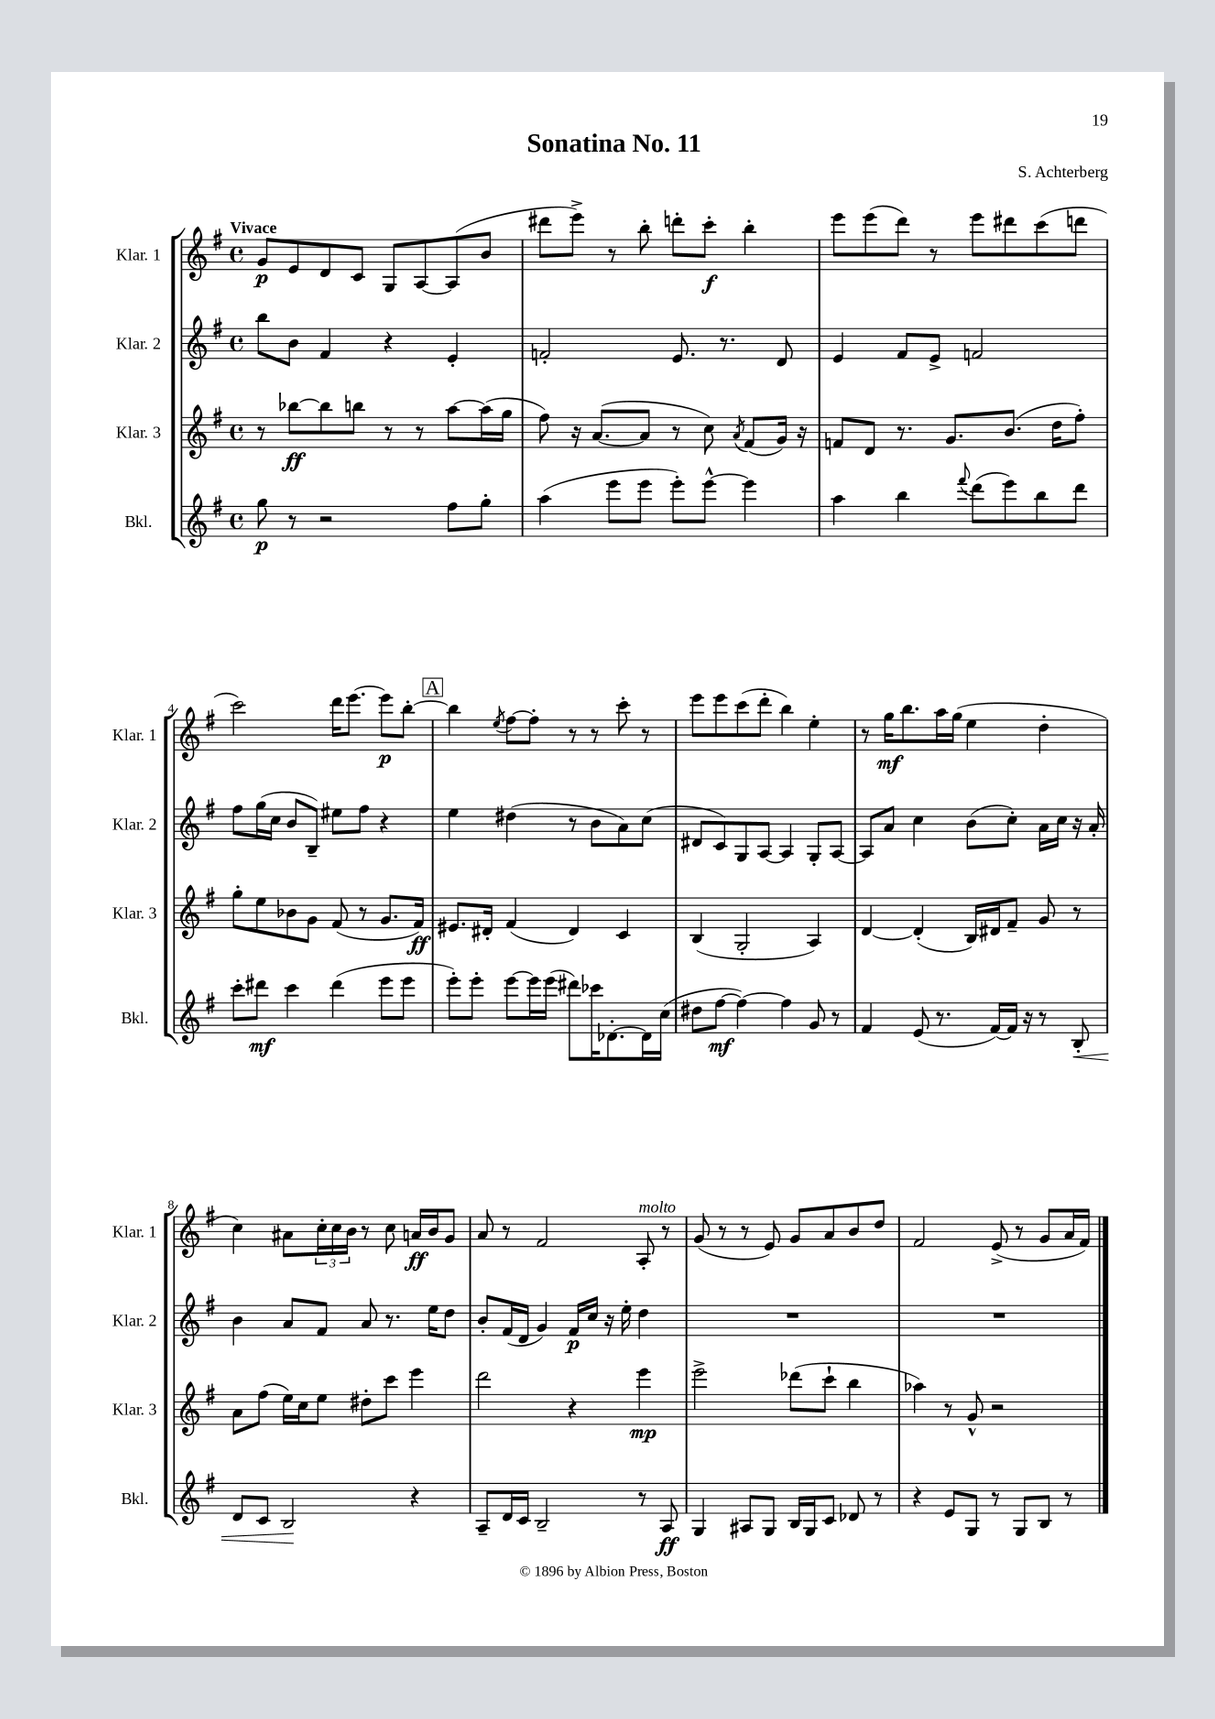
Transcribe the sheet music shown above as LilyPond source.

\header { title = "Sonatina No. 11" composer = "S. Achterberg" }
<<
\new StaffGroup <<
\new Staff = "s0" \with { instrumentName = "Klar. 1" shortInstrumentName = "Klar. 1" } {
    \clef treble \key g \major \defaultTimeSignature \time 4/4 \tempo "Vivace"
    g'8\p e'8 d'8 c'8 g8 a8~ a8( b'8 |
    dis'''8 e'''8->) r8 b''8-. d'''8-. c'''8-.\f b''4-. |
    e'''8 e'''8( d'''8) r8 e'''8 dis'''8 c'''8( d'''8 |
    c'''2) d'''16 e'''8.~ e'''8\p b''8~-. |
    \mark \markup { \box "A" } b''4 \acciaccatura { e''8 } fis''8~ fis''8-. r8 r8 c'''8-. r8 |
    e'''8 e'''8 c'''8( d'''8-. b''4) e''4-. |
    r8 g''16\mf b''8. a''16 g''16( e''4 d''4-. |
    c''4) ais'8 \tuplet 3/2 { c''16-. c''16 b'16 } r8 c''8 a'16\ff b'16 g'8 |
    a'8 r8 fis'2 a8-.^\markup { \italic "molto" } r8 |
    g'8( r8 r8 e'8) g'8 a'8 b'8 d''8 |
    fis'2 e'8->( r8 g'8 a'16 fis'16) \bar "|." |
}
\new Staff = "s1" \with { instrumentName = "Klar. 2" shortInstrumentName = "Klar. 2" } {
    \clef treble \key g \major \defaultTimeSignature \time 4/4
    b''8 b'8 fis'4 r4 e'4-. |
    f'2-. e'8. r8. d'8 |
    e'4 fis'8 e'8-> f'2 |
    fis''8 g''16( c''16 b'8 b8--) eis''8 fis''8 r4 |
    \mark \markup { \box "A" } e''4 dis''4( r8 b'8 a'8) c''8( |
    dis'8 c'8) g8 a8~ a4 g8-. a8~ |
    a8 a'8 c''4 b'8( c''8-.) a'16 c''16 r16 a'16-. |
    b'4 a'8 fis'8 a'8 r8. e''16 d''8 |
    b'8-. fis'16( d'16 g'4) fis'16\p c''16 r16 e''16-. d''4 |
    R1 |
    R1 \bar "|." |
}
\new Staff = "s2" \with { instrumentName = "Klar. 3" shortInstrumentName = "Klar. 3" } {
    \clef treble \key g \major \defaultTimeSignature \time 4/4
    r8 bes''8~\ff bes''8 b''8 r8 r8 a''8~ a''16( g''16 |
    fis''8) r16 a'8.~( a'8 r8 c''8) \acciaccatura { a'8 } fis'8( g'16) r16 |
    f'8 d'8 r8. g'8. b'8.( d''16 fis''8-.) |
    g''8-. e''8 bes'8 g'8 fis'8( r8 g'8. fis'16\ff) |
    \mark \markup { \box "A" } eis'8. dis'16-. fis'4( dis'4) c'4 |
    b4( g2-. a4) |
    d'4~ d'4-.( b16) dis'16 fis'8-- g'8 r8 |
    a'8 fis''8( e''16) c''16 e''8 dis''8-. c'''8 e'''4 |
    d'''2 r4 e'''4\mp |
    e'''2-> des'''8( c'''8-! b''4 |
    aes''4) r8 g'8-^ r2 \bar "|." |
}
\new Staff = "s3" \with { instrumentName = "Bkl." shortInstrumentName = "Bkl." } {
    \clef treble \key g \major \defaultTimeSignature \time 4/4
    g''8\p r8 r2 fis''8 g''8-. |
    a''4( e'''8 e'''8 e'''8-.) e'''8~-^ e'''4 |
    a''4 b''4 \appoggiatura { fis'''8 } d'''8( e'''8) b''8 d'''8 |
    c'''8-. dis'''8\mf c'''4 dis'''4( e'''8 e'''8 |
    \mark \markup { \box "A" } e'''8-.) e'''8-. e'''8~ e'''16 e'''16( dis'''8) ces'''16 des'8.~-. des'16 c''16( |
    dis''8 fis''8~\mf fis''4~) fis''4 g'8 r8 |
    fis'4 e'8( r8. fis'16~) fis'16 r16 r8 b8-.\< |
    d'8 c'8 b2\! r4 |
    a8-- d'16 c'16 b2-- r8 a8\ff |
    g4 ais8 g8 b16 g16 c'8 des'8 r8 |
    r4 e'8 g8 r8 g8 b8 r8 \bar "|." |
}
>>
>>
